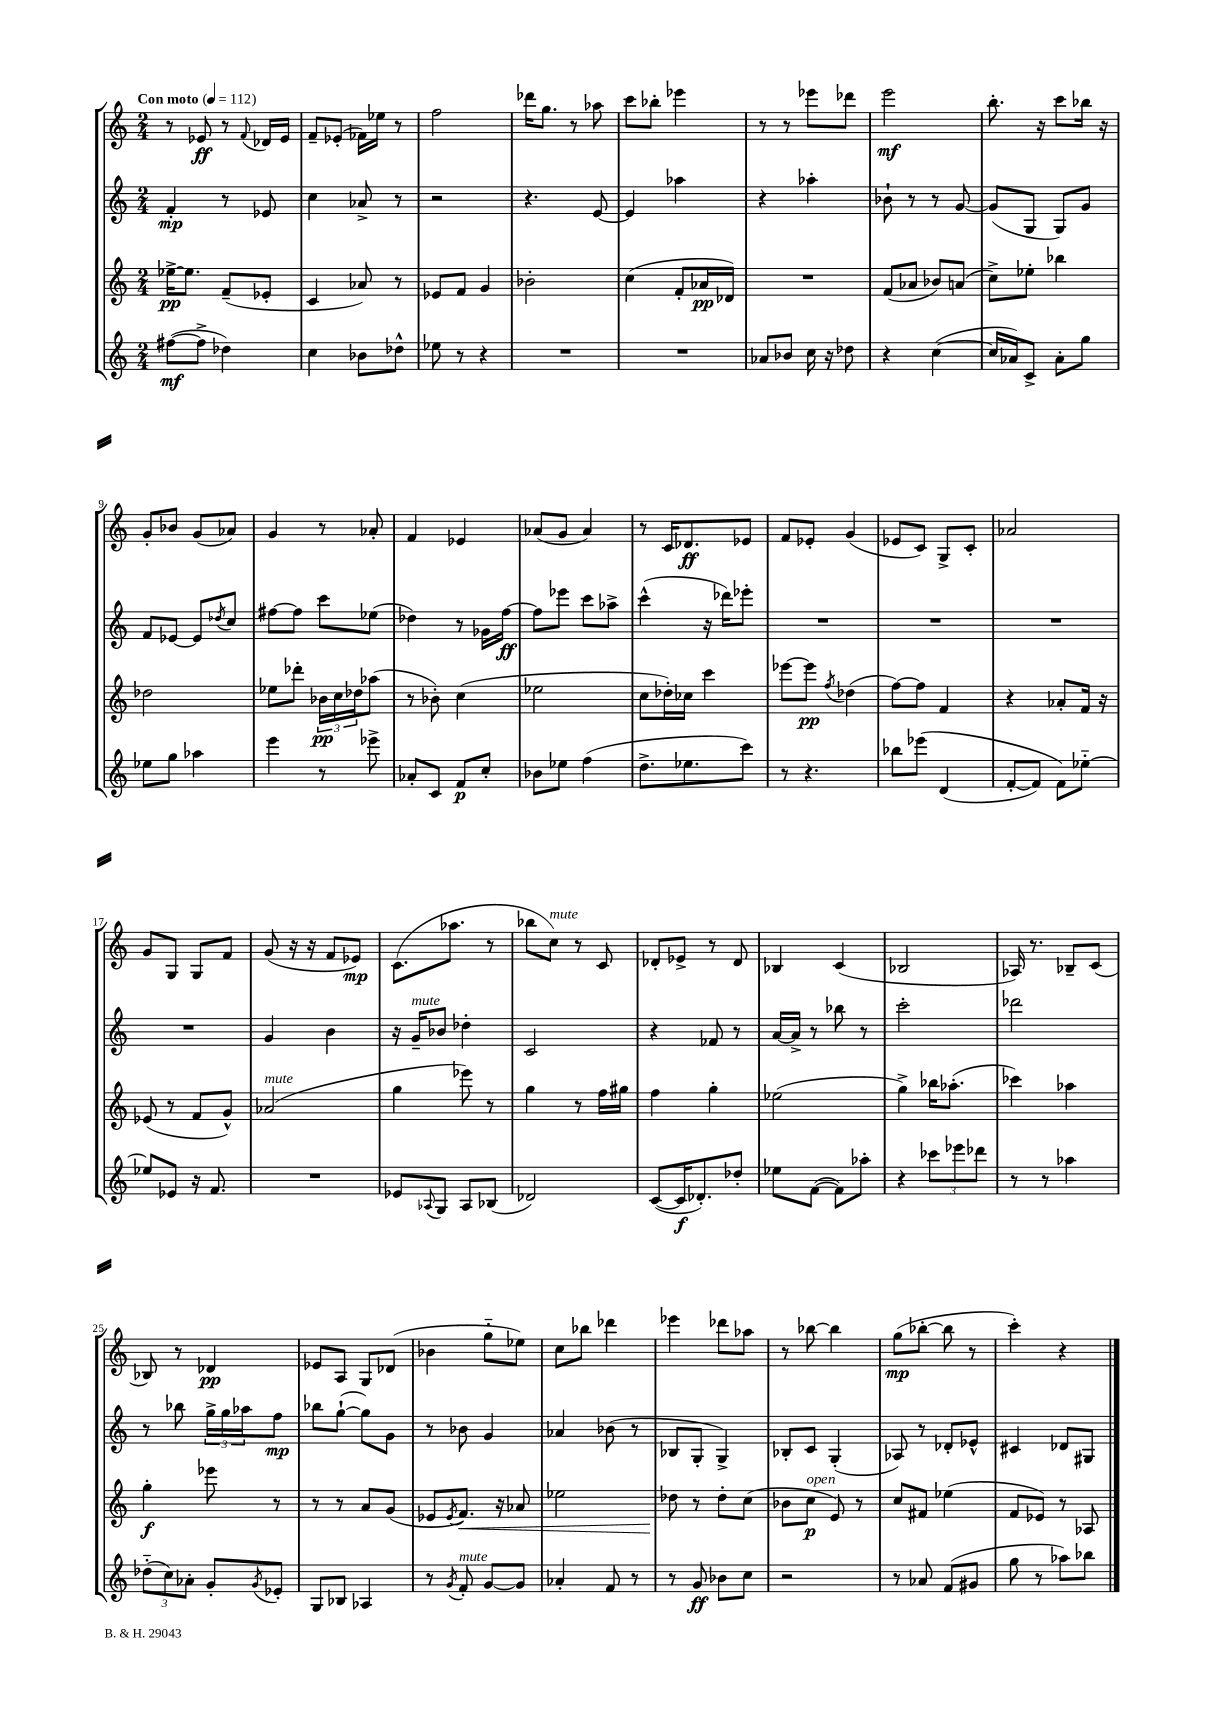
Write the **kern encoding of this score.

**kern	**kern	**kern	**kern
*staff4	*staff3	*staff2	*staff1
*clefG2	*clefG2	*clefG2	*clefG2
*k[]	*k[]	*k[]	*k[]
*M2/4	*M2/4	*M2/4	*M2/4
*MM112	*MM112	*MM112	*MM112
([8ff#	[16ee-^	4f'	8r
.	8.ee-]	.	.
8ff#^]	.	.	8e-
4dd-)	(8f~	8r	8r
.	.	.	8qqf
.	8e-'	8e-	16d-
.	.	.	16e-
=	=	=	=
4cc	4c	4cc	8f~
.	.	.	(8e-'
8b-	8a-)	8a-^	16f-)
.	.	.	16ee-
8dd-^^	8r	8r	8r
=	=	=	=
8ee-	8e-	2r	2ff
8r	8f	.	.
4r	4g	.	.
=	=	=	=
2r	2b-'	4.r	16ddd-
.	.	.	8.gg
.	.	.	8r
.	.	[8e	8aa-
=	=	=	=
2r	(4cc	4e]	8ccc
.	.	.	8bb-'
.	8f'	4aa-	4eee-
.	16a-	.	.
.	16d-)	.	.
=	=	=	=
8a-	2r	4r	8r
8b-	.	.	8r
16cc	.	4aa-'	8eee-
16r	.	.	.
8dd-	.	.	8ddd-
=	=	=	=
4r	(8f	8b-`	2eee
.	8a-	8r	.
([4cc	8b-)	8r	.
.	(8a	[8g	.
=	=	=	=
16cc]	8cc^)	(8g]	8.bb'
16a-)	.	.	.
8c^	8ee-'	8G	.
.	.	.	16r
8a-'	4bb-	8G)	8ccc
8gg	.	8g	16bb-
.	.	.	16r
=	=	=	=
8ee-	2dd-	8f	8g'
8gg	.	[8e-	8b-
4aa-	.	8e-]	(8g
.	.	8qdd-	.
.	.	8cc	8a-)
=	=	=	=
4eee	8ee-	[8ff#	4g
.	8ddd-'	8ff#]	.
8r	24b-	8ccc	8r
.	24cc	.	.
.	24dd-	.	.
8eee-^	(8aa-	(8ee-	8a-'
=	=	=	=
8a-'	8r	4dd-)	4f
8c	8b-')	.	.
8f	(4cc	8r	4e-
8cc'	.	16g-	.
.	.	[16ff	.
=	=	=	=
8b-	2ee-	8ff]	(8a-
8ee-	.	8eee-	8g
(4ff	.	8ccc	4a-)
.	.	8aa-^	.
=	=	=	=
8.dd^	8cc	(4ccc^^	8r
.	16dd-')	.	16c
8.ee-	16cc-	.	8.d-
.	4ccc	16r	.
.	.	16ddd-)	.
8ccc)	.	8eee-'	8e-
=	=	=	=
8r	[8eee-	2r	8f
4.r	8eee-]	.	8e-'
.	8qff	.	.
.	(4dd-	.	(4g
=	=	=	=
8bb-	[8ff)	2r	8e-
&(8eee-	8ff]	.	8c)
(4d	4f	.	8G^
.	.	.	8c'
=	=	=	=
[8f'	4r	2r	2a-
8f])	.	.	.
8f&)	8a-'	.	.
[8ee-'~	16f	.	.
.	16r	.	.
=	=	=	=
8ee-]	(8e-	2r	8g
8e-	8r	.	8G
16r	8f	.	8G
8.f	.	.	.
.	8g^^)	.	8f
=	=	=	=
2r	(2a-	4g	(8g
.	.	.	16r
.	.	.	16r
.	.	4b	8f
.	.	.	8e-)
=	=	=	=
8e-	4gg	16r	(8.c
.	.	16g~	.
8qqA-	.	.	.
8G	.	8b-	.
.	.	.	8.aa-
8A-	8eee-)	4dd-'	.
(8B-	8r	.	8r
=	=	=	=
2d-)	4gg	2c	8bb-
.	.	.	8cc)
.	8r	.	8r
.	16ff	.	8c
.	16gg#	.	.
=	=	=	=
([8c	4ff	4r	8d-'
16c]	.	.	8e-^
8.d-')	.	.	.
.	4gg'	8f-	8r
8dd-'	.	8r	8d-
=	=	=	=
8ee-	(2ee-	[16a	4B-
.	.	16a^]	.
([8f	.	8r	.
8f])	.	8bb-	(4c
8aa-'	.	8r	.
=	=	=	=
4r	4gg^)	2ccc'	2B-
12ccc-	16bb-	.	.
.	(8.aa-'	.	.
12eee-	.	.	.
12ddd-	.	.	.
=	=	=	=
8r	4ccc-)	2ddd-	16A-)
.	.	.	8.r
8r	.	.	.
4aa-	4aa-	.	8B-~
.	.	.	(8c
=	=	=	=
(12dd-'~	4gg'	8r	8B-)
12cc)	.	.	.
.	.	8bb-	8r
12a-'	.	.	.
8g'	8eee-	24gg^	4d-
.	.	24gg	.
.	.	24aa-	.
8qg	.	.	.
8e-'	8r	8ff	.
=	=	=	=
8G	8r	8bb-	8e-
8B-	8r	([8gg`	8A
4A-	8a	8gg])	8G
.	(8g	8g	(8d-
=	=	=	=
8r	8e-	8r	4b-
8qg	8qe-	.	.
8f'	8.f)	8b-	.
[8g	.	4g	8gg'~
.	16r	.	.
8g]	8a-	.	8ee-)
=	=	=	=
4a-'	2ee-	4a-	8cc
.	.	.	8bb-
8f	.	(8b-	4ddd-
8r	.	8r	.
=	=	=	=
8r	8dd-	8B-	4eee-
8g	8r	8G'	.
8b-	8dd-'	4G^)	8ddd-
8cc	(8cc	.	8aa-
=	=	=	=
2r	8b-	8B-'	8r
.	8cc	8c	[8bb-
.	8e)	(4G'	4bb-]
.	8r	.	.
=	=	=	=
8r	8cc	8A-)	(8gg
8a-	8f#	8r	[8bb-'
(8f	(4ee-	8d-'	8bb-]
8g#	.	8e-^^	8r
=	=	=	=
8gg	8f	4c#	4ccc')
8r	8e-)	.	.
8aa-)	8r	8d-	4r
8bb-	8A-	8G#	.
==	==	==	==
*-	*-	*-	*-
